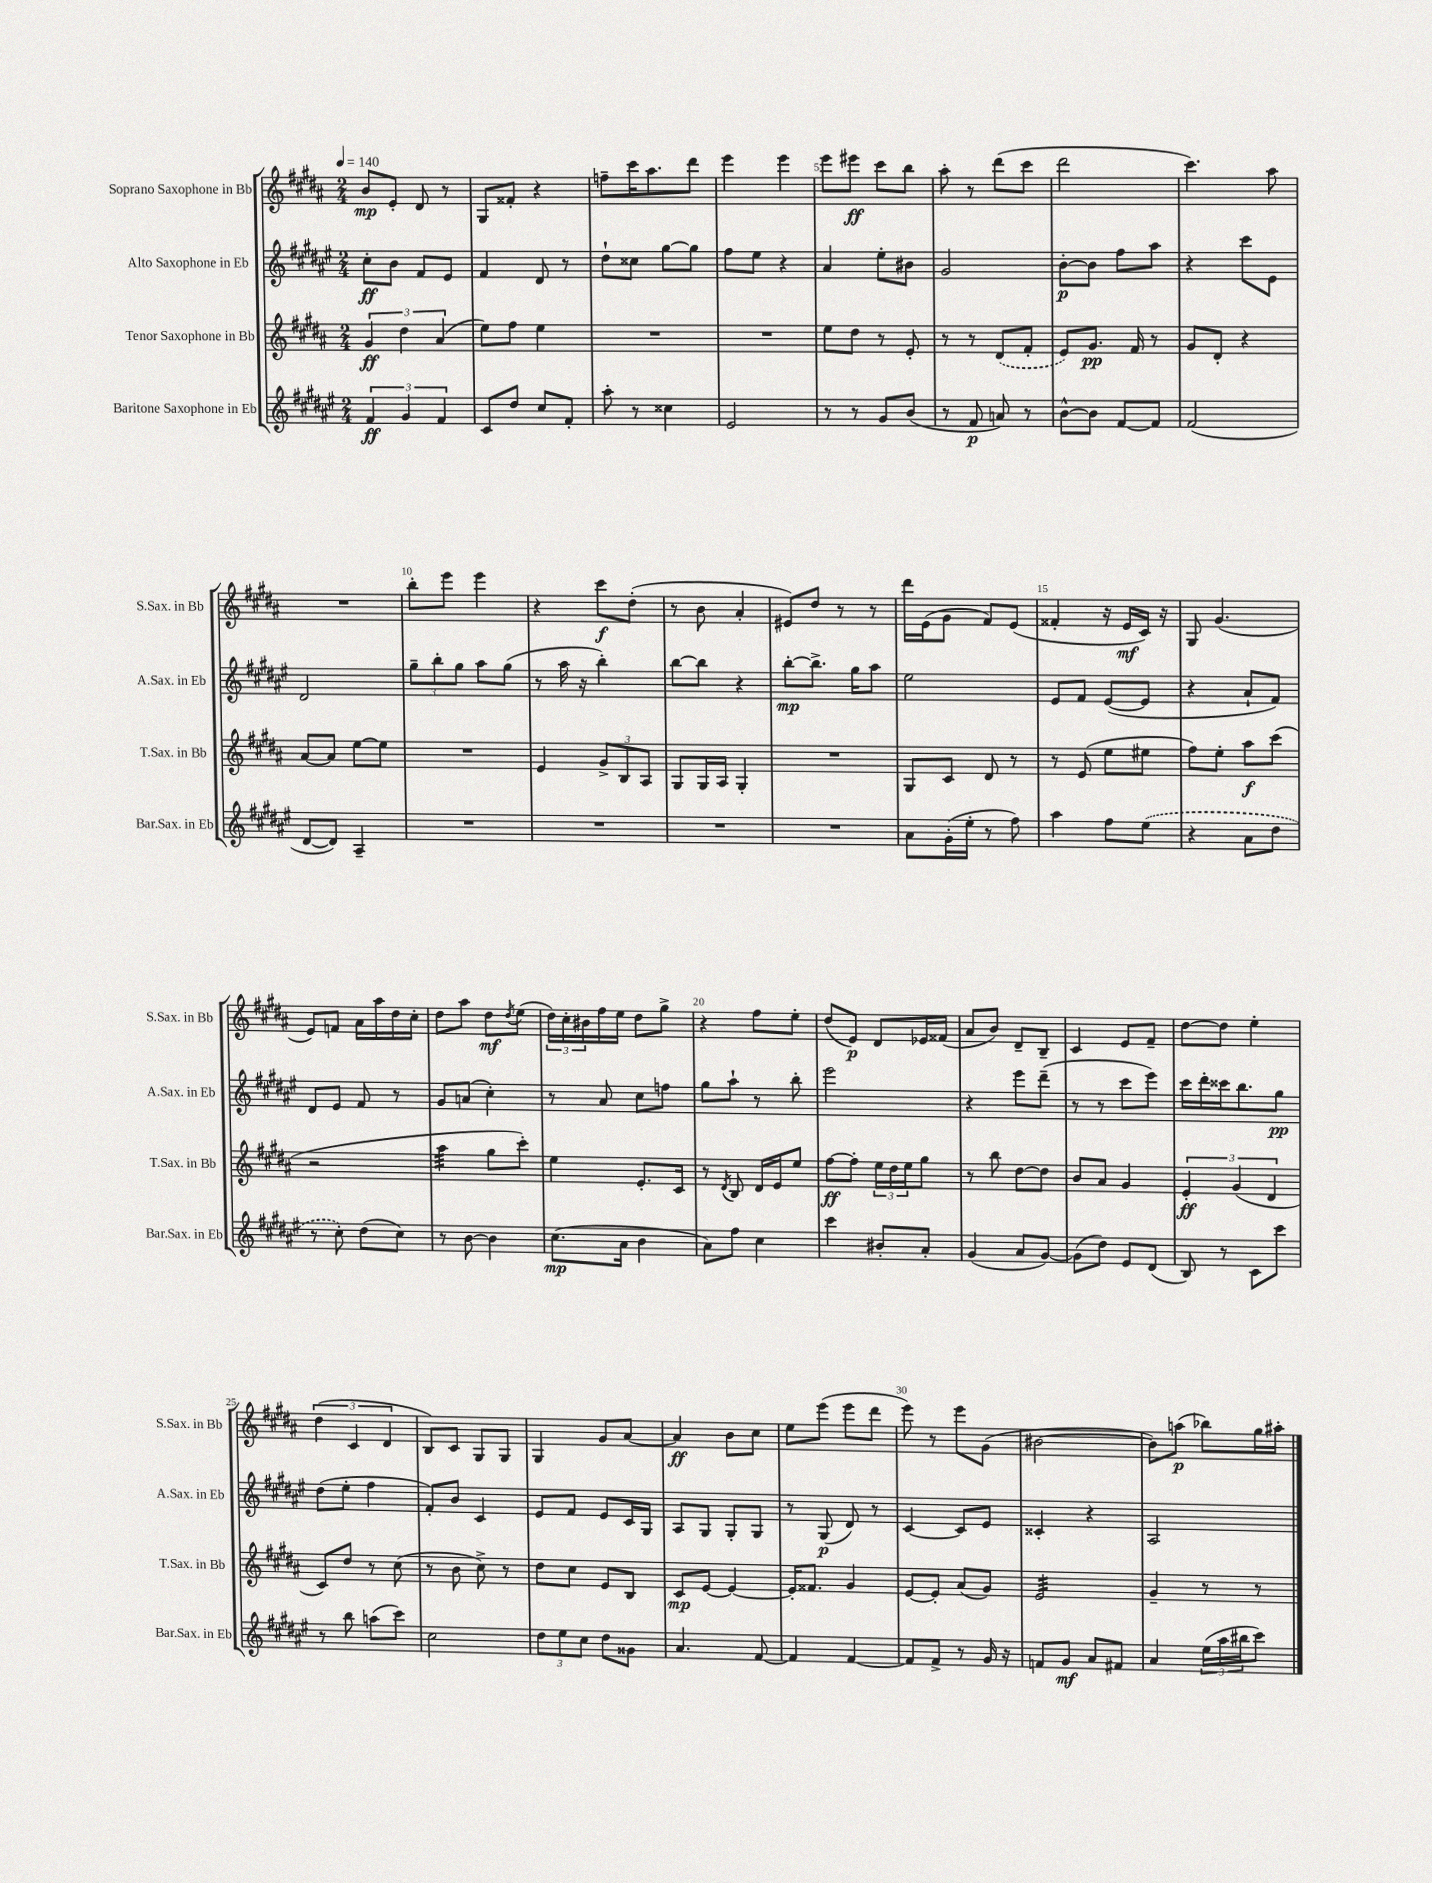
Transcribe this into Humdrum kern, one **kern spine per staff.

**kern	**kern	**kern	**kern
*staff4	*staff3	*staff2	*staff1
*clefG2	*clefG2	*clefG2	*clefG2
*k[f#c#g#d#a#e#]	*k[f#c#g#d#a#]	*k[f#c#g#d#a#e#]	*k[f#c#g#d#a#]
*M2/4	*M2/4	*M2/4	*M2/4
*MM140	*MM140	*MM140	*MM140
6f#	6g#	8cc#'	8b
.	.	8b	8e'
6g#	6dd#	.	.
.	.	8f#	8d#
6f#	(6a#	.	.
.	.	8e#	8r
=	=	=	=
8c#	8ee)	4f#	8G#
8dd#	8ff#	.	8f##'
8cc#	4ee	8d#	4r
8f#'	.	8r	.
=	=	=	=
8aa#'	2r	8dd#`	8ff~
8r	.	8cc##	16ccc#
.	.	.	8.aa#
4cc##	.	[8gg#	.
.	.	8gg#]	8ddd#
=	=	=	=
2e#	2r	8ff#	4eee
.	.	8ee#	.
.	.	4r	4eee
=	=	=	=
8r	8ee	4a#	8eee
8r	8dd#	.	8eee#
8g#	8r	8ee#'	8ccc#
(8b	8e'	8b#	8bb
=	=	=	=
8r	8r	2g#	8aa#'
8f#	8r	.	8r
8a)	(8d#	.	(8ddd#
8r	8f#'	.	8ccc#
=	=	=	=
[8b^^	8e)	[8b'	2ddd#
8b]	8.g#	8b]	.
[8f#	.	8ff#	.
.	16f#	.	.
8f#]	8r	8aa#	.
=	=	=	=
(2f#	8g#	4r	4.ccc#)
.	8d#'	.	.
.	4r	8ccc#	.
.	.	8e#	8aa#
=	=	=	=
[8d#	[8a#	2d#	2r
8d#])	8a#]	.	.
4A#~	[8ee	.	.
.	8ee]	.	.
=	=	=	=
2r	2r	12gg#~	8bb'
.	.	12bb'	.
.	.	.	8eee
.	.	12gg#	.
.	.	8aa#	4eee
.	.	(8gg#	.
=	=	=	=
2r	4e	8r	4r
.	.	16aa#	.
.	.	16r	.
.	12g#^	4bb')	8ccc#
.	12B	.	.
.	.	.	(8dd#'
.	12A#	.	.
=	=	=	=
2r	8G#	[8bb	8r
.	16G#	8bb]	8b
.	16A#	.	.
.	4G#'	4r	4a#'
=	=	=	=
2r	2r	[8bb'	8e#)
.	.	8.bb^]	8dd#
.	.	.	8r
.	.	16gg#	.
.	.	8aa#	8r
=	=	=	=
8a#	8G#	2ee#	16ddd#
.	.	.	(16e
(16g#'	8c#	.	8g#
16ee#'	.	.	.
8r	8d#	.	8f#)
8ff#)	8r	.	(8e
=	=	=	=
4aa#	8r	8e#	4f##'
.	(8e	8f#	.
8ff#	8ee	([8e#	16r
.	.	.	16e
(8ee#	8ee#	8e#]	16c#)
.	.	.	16r
=	=	=	=
4r	8ff#)	4r	8G#
.	8ee'	.	(4.g#
8a#	8aa#	8a#`	.
8dd#	(8ccc#	8f#)	.
=	=	=	=
8r	2r	8d#	8e)
8cc#')	.	8e#	8f
(8dd#	.	8f#	16a#
.	.	.	16aa#
8cc#)	.	8r	16dd#
.	.	.	16cc#'
=	=	=	=
8r	4aa#	8g#	8dd#
[8b	.	(8a	8aa#
4b]	8gg#	4cc#')	8dd#
.	.	.	8qdd#
.	8ccc#')	.	(8ee
=	=	=	=
(8.cc#	4ee	8r	24dd#)
.	.	.	24cc#'
.	.	.	24b#
.	.	8a#	16ff#
16a#	.	.	16ee
4b	8.e'	8cc#	8dd#
.	.	8ff	8gg#^
.	16c#	.	.
=	=	=	=
8a#)	8r	8gg#	4r
.	8qd#	.	.
8ff#	8B	8aa#`	.
4cc#	16d#	8r	8ff#
.	16e	.	.
.	8ee	8bb'	8ee'
=	=	=	=
4ccc#	[8ff#	2eee#	(8dd#
.	8ff#']	.	8e)
8b#'	24ee	.	8d#
.	24dd#	.	.
.	24ee	.	.
8a#'	8gg#	.	16e-
.	.	.	(16f##
=	=	=	=
(4g#	8r	4r	8a#
.	8bb	.	8b)
8a#	[8dd#	8eee#	8d#~
[8g#)	8dd#]	(8ddd#~	8B~
=	=	=	=
(8g#]	8b	8r	4c#
8dd#)	8a#	8r	.
8e#	4g#	8ccc#	8e
(8d#	.	8eee#)	8f#~
=	=	=	=
8B)	6e'	16ccc#	[8dd#
.	.	16ddd#'	.
8r	.	16ccc##	8dd#]
.	(6g#	.	.
.	.	8.bb	.
8c#	.	.	4ee'
.	6d#	.	.
8ccc#	.	8gg#	.
=	=	=	=
8r	8c#)	(8dd#	(6dd#
8bb	8dd#	8ee#'	.
.	.	.	6c#
(8aa	8r	4ff#	.
.	.	.	6d#
8ccc#)	(8cc#	.	.
=	=	=	=
2cc#	8r	8f#')	8B)
.	8b	8b	8c#
.	8cc#^)	4c#	8G#
.	8r	.	8G#
=	=	=	=
12dd#	8dd#	8e#	4G#
12ee#	.	.	.
.	8cc#	8f#	.
12cc#	.	.	.
8dd#	8e	8e#	8g#
8g##	8B	16c#	[8a#
.	.	16G#	.
=	=	=	=
4.a#	8c#	8A#	4a#]
.	[8e	8G#	.
.	4e_	8G#'	8b
[8f#	.	8G#	8cc#
=	=	=	=
4f#]	16e']	8r	8ee
.	8.f##	.	.
.	.	(8G#	(8eee
[4f#	4g#	8d#)	8eee
.	.	8r	8ddd#
=	=	=	=
8f#]	[8e	[4c#	8eee)
8f#^	8e']	.	8r
8r	(8a#	8c#]	8eee
16g#	8g#)	8e#	(8g#
16r	.	.	.
=	=	=	=
8f	2e	4c##'	[2b#
8g#	.	.	.
8a#	.	4r	.
8f#	.	.	.
=	=	=	=
4a#	4g#~	2A#	8b#])
.	.	.	(8aa
(24ee#	8r	.	8bb-)
24aa#	.	.	.
24bb#	.	.	.
8ccc#)	8r	.	16gg#
.	.	.	16aa#'
==	==	==	==
*-	*-	*-	*-
